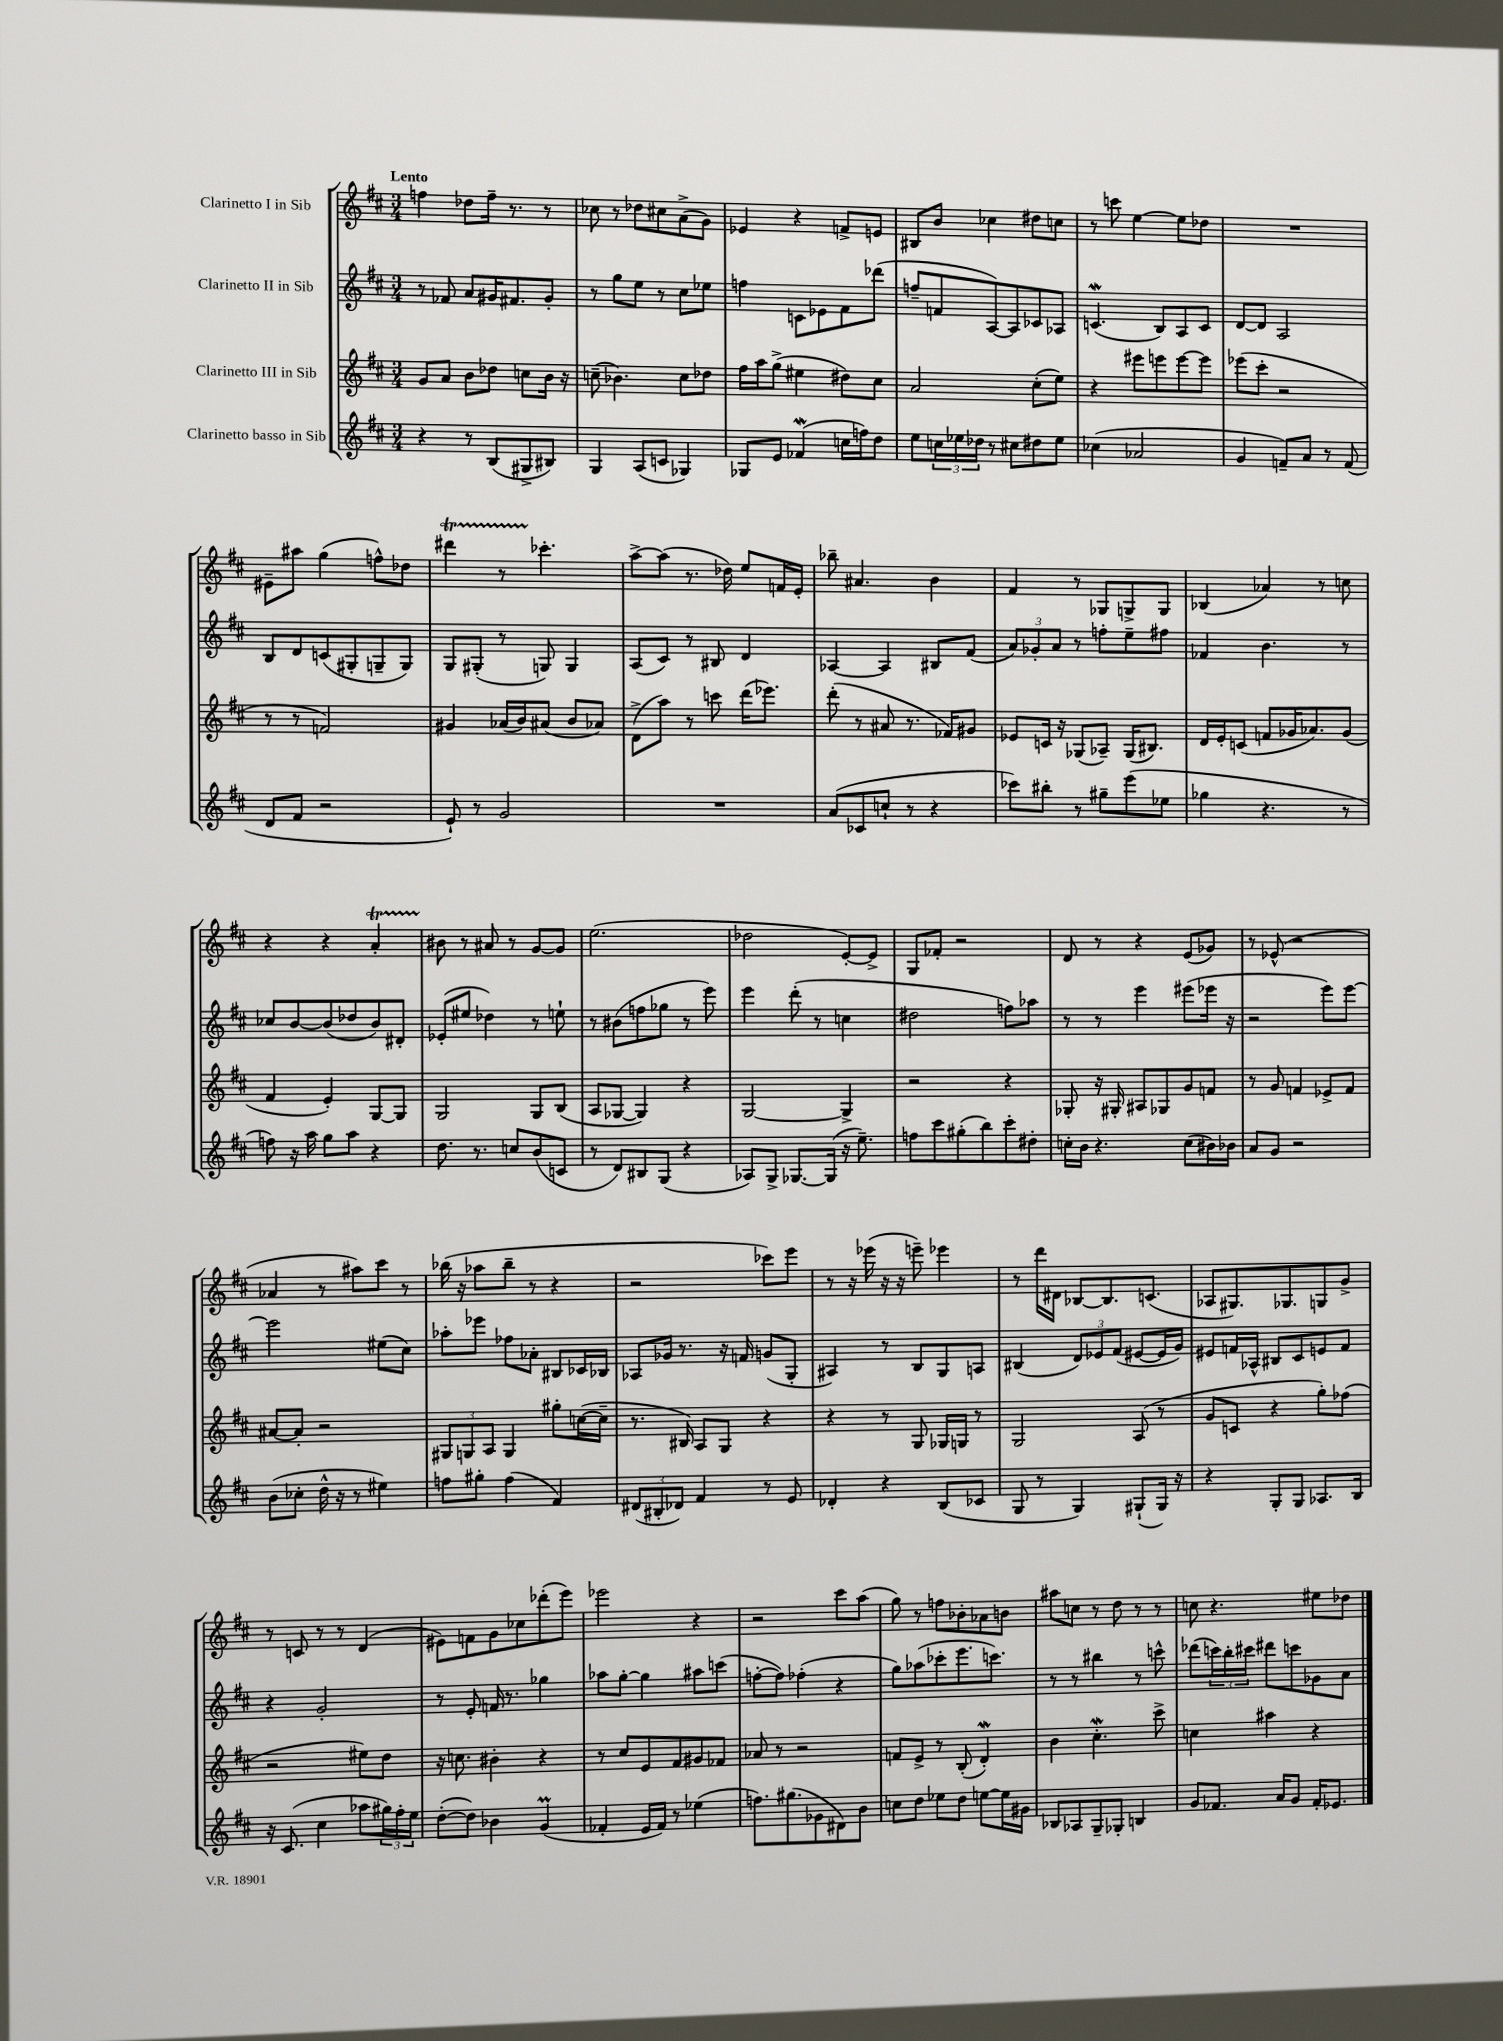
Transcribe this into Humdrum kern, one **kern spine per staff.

**kern	**kern	**kern	**kern
*staff4	*staff3	*staff2	*staff1
*clefG2	*clefG2	*clefG2	*clefG2
*k[f#c#]	*k[f#c#]	*k[f#c#]	*k[f#c#]
*M3/4	*M3/4	*M3/4	*M3/4
4r	8g	8r	4ff
.	8a	8f-	.
8r	8b	8a	8dd-
(8B	8dd-	16g#	16ff~
.	.	8.f#	8.r
8G#^	8cc	.	.
8B#)	16b	8g#'	8r
.	16r	.	.
=	=	=	=
4G	(8cc~	8r	8cc-
.	4.b-)	8gg	8r
(8A	.	8ee	8dd-
8c	.	8r	8cc#
4G-)	8cc	8cc#	(8a^
.	8dd-	8ee-	8g)
=	=	=	=
8G-	16ff#	4ff	4e-
.	16aa	.	.
8e	(8gg^	.	.
(4f-	4ee#	8c	4r
.	.	8e-	.
16cc	8dd#)	8f#	8f^
16ff)	.	.	.
8dd	8cc#	(8ddd-	8e
=	=	=	=
8ee	2a	8ff~	8B#
24cc	.	8f	8b
24ee-	.	.	.
24dd-	.	.	.
8r	.	[8A)	4cc-
8cc#	.	8A]	.
8dd#	(8cc#'	8c-	8dd#
8ee-	8ee)	8A-	8cc
=	=	=	=
(4cc-	4r	(4.c	8r
.	.	.	8ccc
2a-	8eee#	.	[4ee
.	8eee	8B)	.
.	[8eee	8A	8ee]
.	8eee]	8c	8dd-
=	=	=	=
4g	(8eee-	[8d	2.r
.	8ccc#'	8d]	.
8f~)	2r	2A	.
8a	.	.	.
8r	.	.	.
(8f	.	.	.
=	=	=	=
8d	8r	8B	8e#~
8f#	8r	8d	8aa#
2r	2f)	(8c	(4gg
.	.	8G#'	.
.	.	8G~	8ff^^)
.	.	8G)	8dd-
=	=	=	=
8e`)	4g#	8G	4ddd#
8r	.	(8G#'	.
2g	(16a-	8r	8r
.	16b)	.	.
.	(8a#	8G)	4.ccc-'
.	8b	4G	.
.	8a-)	.	.
=	=	=	=
2.r	(8d^	(8A	[8aa^
.	8aa)	8c#)	(8aa]
.	8r	8r	8.r
.	8ccc	8B#	.
.	.	.	16dd-)
.	(16ddd	4d	8ee
.	8.eee-)	.	.
.	.	.	16f
.	.	.	16e'
=	=	=	=
(8a	(8ddd'	[4A-	8bb-~
8c-	8r	.	4.a#
8cc`	8a#	4A-]	.
8r	8.r	.	.
4r	.	8B#	4b
.	16f-)	.	.
.	8g#	(8f#	.
=	=	=	=
8ccc-)	8e-	12a)	4f#
.	.	12g-'	.
8bb#'	16c	.	.
.	.	12a	.
.	16r	.	.
8r	(8G-	8r	8r
8gg#~	8A-~)	8ff'	8G-
(8eee	(16G-	8ee~	8G^
.	8.B#)	.	.
8ee-	.	8ff#	8G
=	=	=	=
4gg-	16d	4f-	(4B-
.	16e'	.	.
.	(8c	.	.
4.r	8f	4.b	4a-)
.	16g-	.	.
.	8.a-)	.	.
.	.	.	8r
8r	(8g-	8r	8cc
=	=	=	=
8ff)	4f#	8cc-	4r
16r	.	[8b	.
16aa	.	.	.
8gg	4e')	(8b]	4r
8aa	.	8dd-	.
4r	[8G	8b)	4a'
.	8G]	8d#'	.
=	=	=	=
8.dd	2G	(8e-'	8b#
.	.	8ee#	8r
8.r	.	.	.
.	.	4dd-)	8a#
8cc	.	.	8r
(8b	8G	8r	[8g
8c	(8B	8ee`	8g]
=	=	=	=
8r	8A	8r	(2.ee
8d)	[8G-	(8b#	.
8B#	4G-])	8ff	.
(8G	.	8gg-	.
4r	4r	8r	.
.	.	8eee)	.
=	=	=	=
8A-)	[2G	4eee	2dd-
8G^	.	.	.
[8.G-	.	(8ddd'	.
.	.	8r	.
(16G-]	.	.	.
16r	4G^]	4cc	[8e')
8.ee~)	.	.	.
.	.	.	8e^]
=	=	=	=
8ff	2r	2dd#	8G
8ccc#	.	.	8f-'
(8gg#'	.	.	2r
8bb)	.	.	.
8ccc#'	4r	8ff)	.
8dd#'	.	8aa-	.
=	=	=	=
16cc'	8G-'	8r	8d
16b	.	.	.
4.r	16r	8r	8r
.	16G#'	.	.
.	8A#	4eee	4r
.	8G-	.	.
(8cc	8g	(8eee#	(8e
16b#)	8f	16eee-	8g-)
16b-	.	16r	.
=	=	=	=
8a	8r	2r	8r
8g	8g	.	(8e-^^
2r	4f	.	2r
.	8e-^	8eee)	.
.	8f	[8eee	.
=	=	=	=
(8b	[8a#	2eee]	4a-
8cc-'	8a#']	.	.
16dd^^	2r	.	8r
16r	.	.	.
8r	.	.	8aa#)
4ee#)	.	(8ee#	8ccc#
.	.	8cc#)	8r
=	=	=	=
8ff	12G#	8aa-'	(16bb-
.	.	.	16r
.	12G	.	.
8gg#'	.	8eee-	8aa-
.	12A	.	.
(4ff	4G	8ff-	8bb-~
.	.	8a-'	8r
4f#)	8gg#'	8B#	4r
.	([16cc	16c-	.
.	16cc~]	16B-	.
=	=	=	=
(12d#	8.r	8A-	2r
12B#'	.	.	.
.	.	16g-	.
12d-)	.	.	.
.	16B#)	8.r	.
4f#	8A	.	.
.	8G	16r	.
.	.	16f	.
8r	4r	(8g	8ccc-)
8e	.	8G'	8eee
=	=	=	=
4d-'	4r	4A#)	8r
.	.	.	16r
.	.	.	(16eee-
4r	8r	8r	16r
.	.	.	16r
.	8G	8B	8eee~)
(8B	16G-	8G	4eee-
.	16G	.	.
8c-	8r	8A	.
=	=	=	=
8G	2G	(4B#	8r
8r	.	.	16ddd
.	.	.	16d#
4G)	.	12d)	[8B-
.	.	12e-	.
.	.	.	8.B-]
.	.	(12f#	.
(8G#`	(8A	[8e#	.
.	.	.	(8.c
16G#)	8r	16e#]	.
16r	.	16g)	.
=	=	=	=
4r	8g	8e#	8A-
.	8c	16f	8.G#)
.	.	16A-^^	.
8G'	4r	8B#	.
.	.	.	8.G-
8G	.	8c#	.
8.A-	8gg')	8e	8G
.	(8ff-	8f	8g^
16B	.	.	.
=	=	=	=
16r	2r	4r	8r
(8.c#	.	.	.
.	.	.	8c
4cc#	.	2g'	8r
.	.	.	8r
8aa-	8ee#)	.	(4d
24gg#)	8dd	.	.
24ff#'	.	.	.
24ee	.	.	.
=	=	=	=
([8dd'	16r	8r	8e#)
.	8.cc	.	.
8dd])	.	8e'	8f
4b-	4b#'	16f	8g
.	.	8.r	.
.	.	.	8cc-
(4g	4r	4gg-	(8ddd-'
.	.	.	8eee)
=	=	=	=
4f-'	8r	8aa-	2eee-
.	8cc#	[8gg'	.
16e	8e	4gg]	.
16f-)	.	.	.
8r	8f#	.	.
(4ee-	8g#	8aa#	4r
.	8f-	(8ccc	.
=	=	=	=
8.ff)	8a-	[8ff'	2r
.	8r	8ff])	.
(8.gg#	.	.	.
.	2r	(4ff-'	.
8g-	.	.	.
8d#)	.	4r	8ccc#
8b	.	.	(8aa
=	=	=	=
8cc	8f	8gg)	8gg)
8dd	8e^	(8aa-	8r
8ee-	8r	8ccc-'	8ff
8dd	(8B'	8.eee	8b-'
[8ee	4d')	.	8a-
.	.	8.ccc)	.
16ee]	.	.	8b
16g#	.	.	.
=	=	=	=
8B-	4b	8r	8aa#
8A-	.	8r	8cc
8G~	4.cc#'	4bb#	8r
8G-'	.	.	8dd
4B	.	8r	8r
.	8ccc#^	8ccc^^	8r
=	=	=	=
8g	4cc	(8ddd-	8cc
8.f-	.	24ccc)	4.r
.	.	24bb'	.
.	.	24ccc#	.
.	4aa#	8ddd#	.
16a	.	.	.
8g	.	8ccc	.
16f-'	4r	8g-	8ee#
8.e-	.	.	.
.	.	8a	8dd-
==	==	==	==
*-	*-	*-	*-
